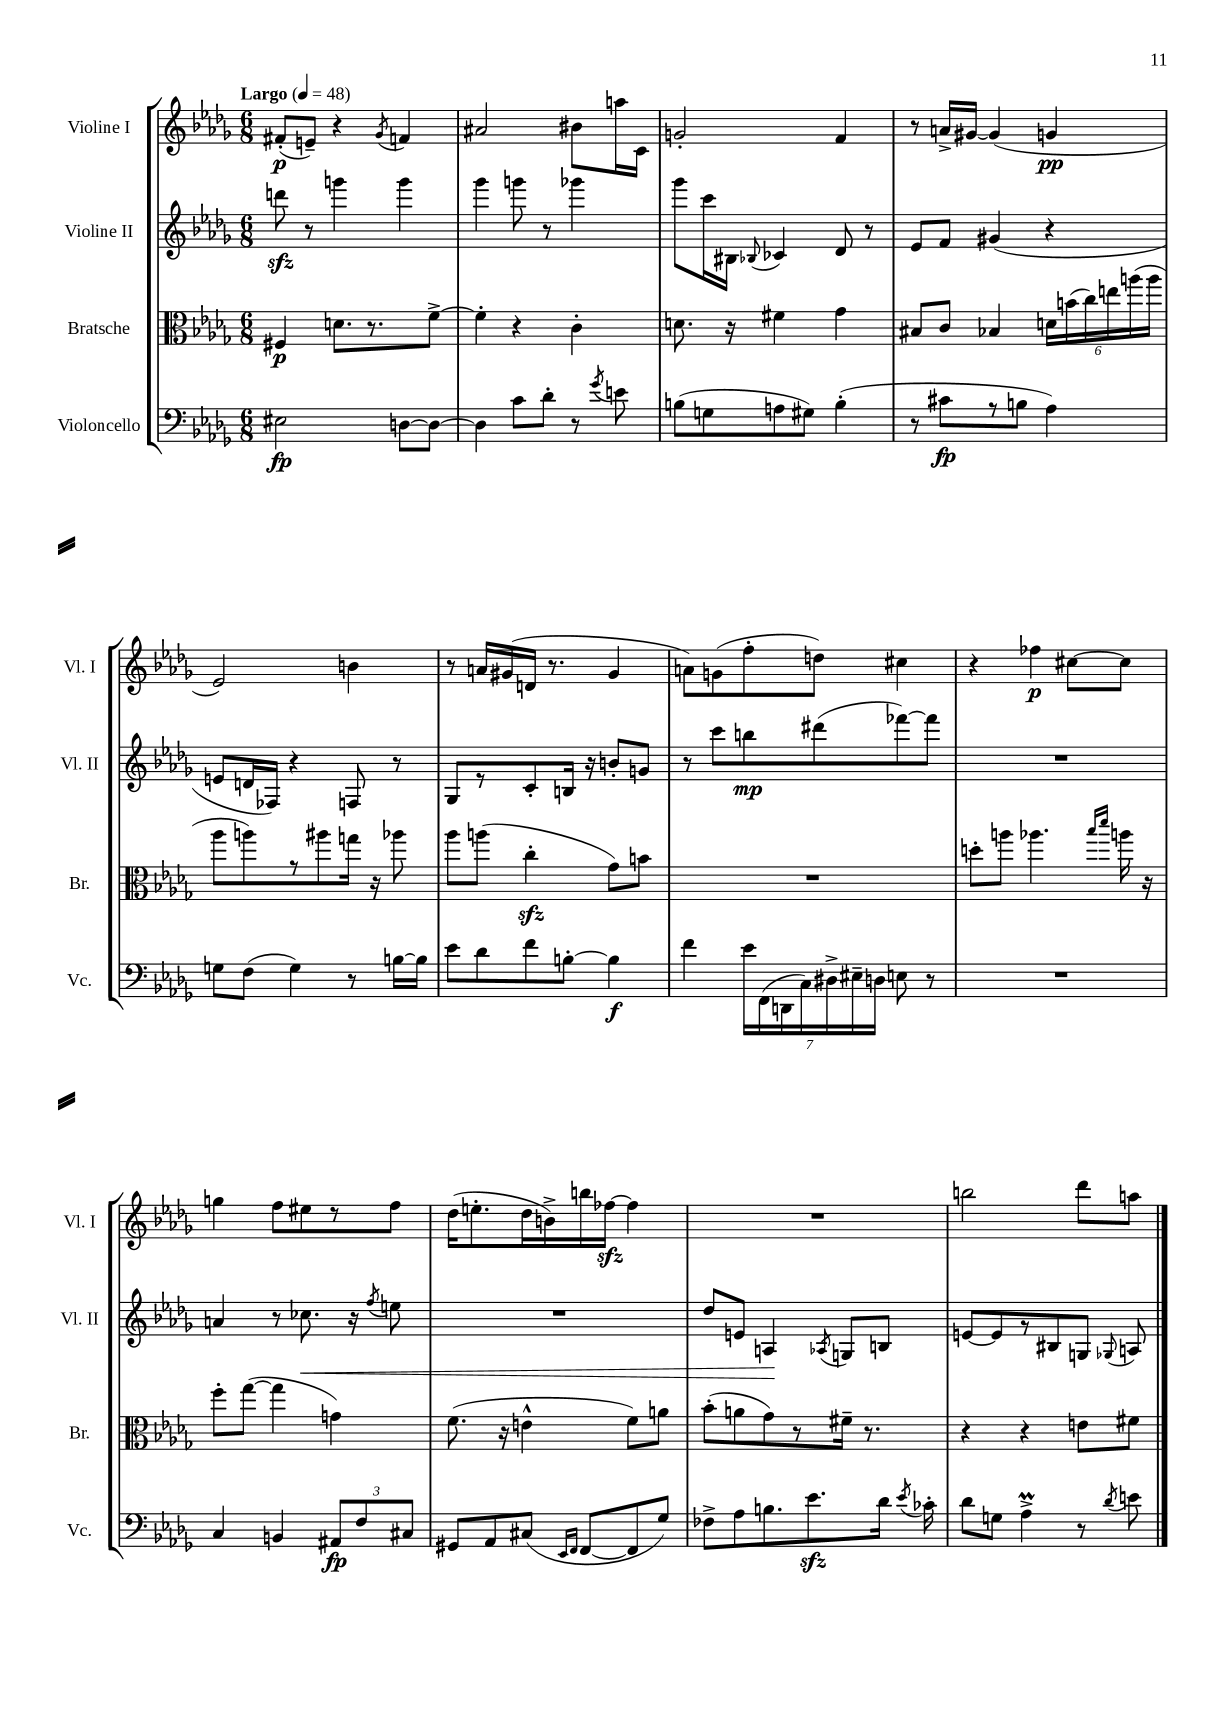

**kern	**kern	**kern	**kern
*staff4	*staff3	*staff2	*staff1
*clefF4	*clefC3	*clefG2	*clefG2
*k[b-e-a-d-g-]	*k[b-e-a-d-g-]	*k[b-e-a-d-g-]	*k[b-e-a-d-g-]
*M6/8	*M6/8	*M6/8	*M6/8
*MM48	*MM48	*MM48	*MM48
2E#	4F#	8ddd	(8f#'
.	.	8r	8e~)
.	8.d	4ggg	4r
.	8.r	.	.
.	.	.	8qg-
[8D	.	4ggg	4f
8D_	[8f^	.	.
=	=	=	=
4D]	4f']	4ggg-	2a#
8c	4r	8ggg	.
8d-'	.	8r	.
8r	4c'	4ggg-	8b#
8qg-	.	.	.
8e	.	.	16aa
.	.	.	16c
=	=	=	=
(8B	8.d	8ggg-	2g'
8G	.	16ccc	.
.	16r	16B#	.
.	.	8qqB-	.
8A	4f#	4c-	.
8G#)	.	.	.
(4B'	4g-	8d-	4f
.	.	8r	.
=	=	=	=
8r	8B#	8e-	8r
8c#	8c	8f	16a^
.	.	.	[16g#
8r	4B-	(4g#	(4g#]
8B	.	.	.
4A-)	24d	4r	4g
.	(24b	.	.
.	24cc)	.	.
.	24ee	.	.
.	(24aa	.	.
.	24aa	.	.
=	=	=	=
8G	8aa-	8e	2e-)
(8F	8aa)	16d	.
.	.	16F-)	.
4G)	8r	4r	.
.	8aa#	.	.
8r	16gg	8F	4b
.	16r	.	.
[16B	8aa-	8r	.
16B]	.	.	.
=	=	=	=
8e-	8aa-	8G-	8r
8d-	(8aa	8r	16a
.	.	.	(16g#
8f	4cc'	8c'	16d
.	.	.	8.r
[8B'	.	16B	.
.	.	16r	.
4B]	8g-)	8b'	4g#
.	8b	8g	.
=	=	=	=
4f	2.r	8r	8a)
.	.	8ccc	(8g
28e-	.	8bb	8ff'
(28FF	.	.	.
28DD	.	.	.
28C)	.	.	.
.	.	(8ddd#	8dd)
28D#^	.	.	.
28E#~	.	.	.
28D	.	.	.
8E	.	[8fff-)	4cc#
8r	.	8fff-]	.
=	=	=	=
2.r	8dd'	2.r	4r
.	8aa	.	.
.	4.aa-	.	4ff-
.	.	.	[8cc#
.	16qqbb-	.	.
.	16qqddd-	.	.
.	16aa	.	8cc#]
.	16r	.	.
=	=	=	=
4C	8ff'	4a	4gg
.	([8gg-	.	.
4BB	4gg-]	8r	8ff
.	.	8.cc-	8ee#
12AA#	4g)	.	8r
.	.	16r	.
12F	.	.	.
.	.	8qff	.
.	.	8ee	8ff
12C#	.	.	.
=	=	=	=
8GG#	(8.f	2.r	(16dd-
.	.	.	8.ee'
8AA-	.	.	.
.	16r	.	.
(8C#	4e^^	.	16dd-
.	.	.	16b^)
16qqEE-	.	.	.
16qqFF	.	.	.
[8FF	.	.	16bb
.	.	.	[16ff-
8FF]	8f)	.	4ff-]
8G-)	8a	.	.
=	=	=	=
8F-^	(8b-'	8dd-	2.r
8A-	8a	8e	.
8.B	8g-)	4A	.
.	8r	.	.
8.e-	.	.	.
.	.	8qA-	.
.	16f#~	8G	.
.	8.r	.	.
16d-	.	8B	.
8qe-	.	.	.
16c-'	.	.	.
=	=	=	=
8d-	4r	[8e	2bb
8G	.	8e]	.
4A-^	4r	8r	.
.	.	8B#	.
8r	8e	8G	8ddd-
8qd-	.	8qqG-	.
8e	8f#	8A	8aa
==	==	==	==
*-	*-	*-	*-
